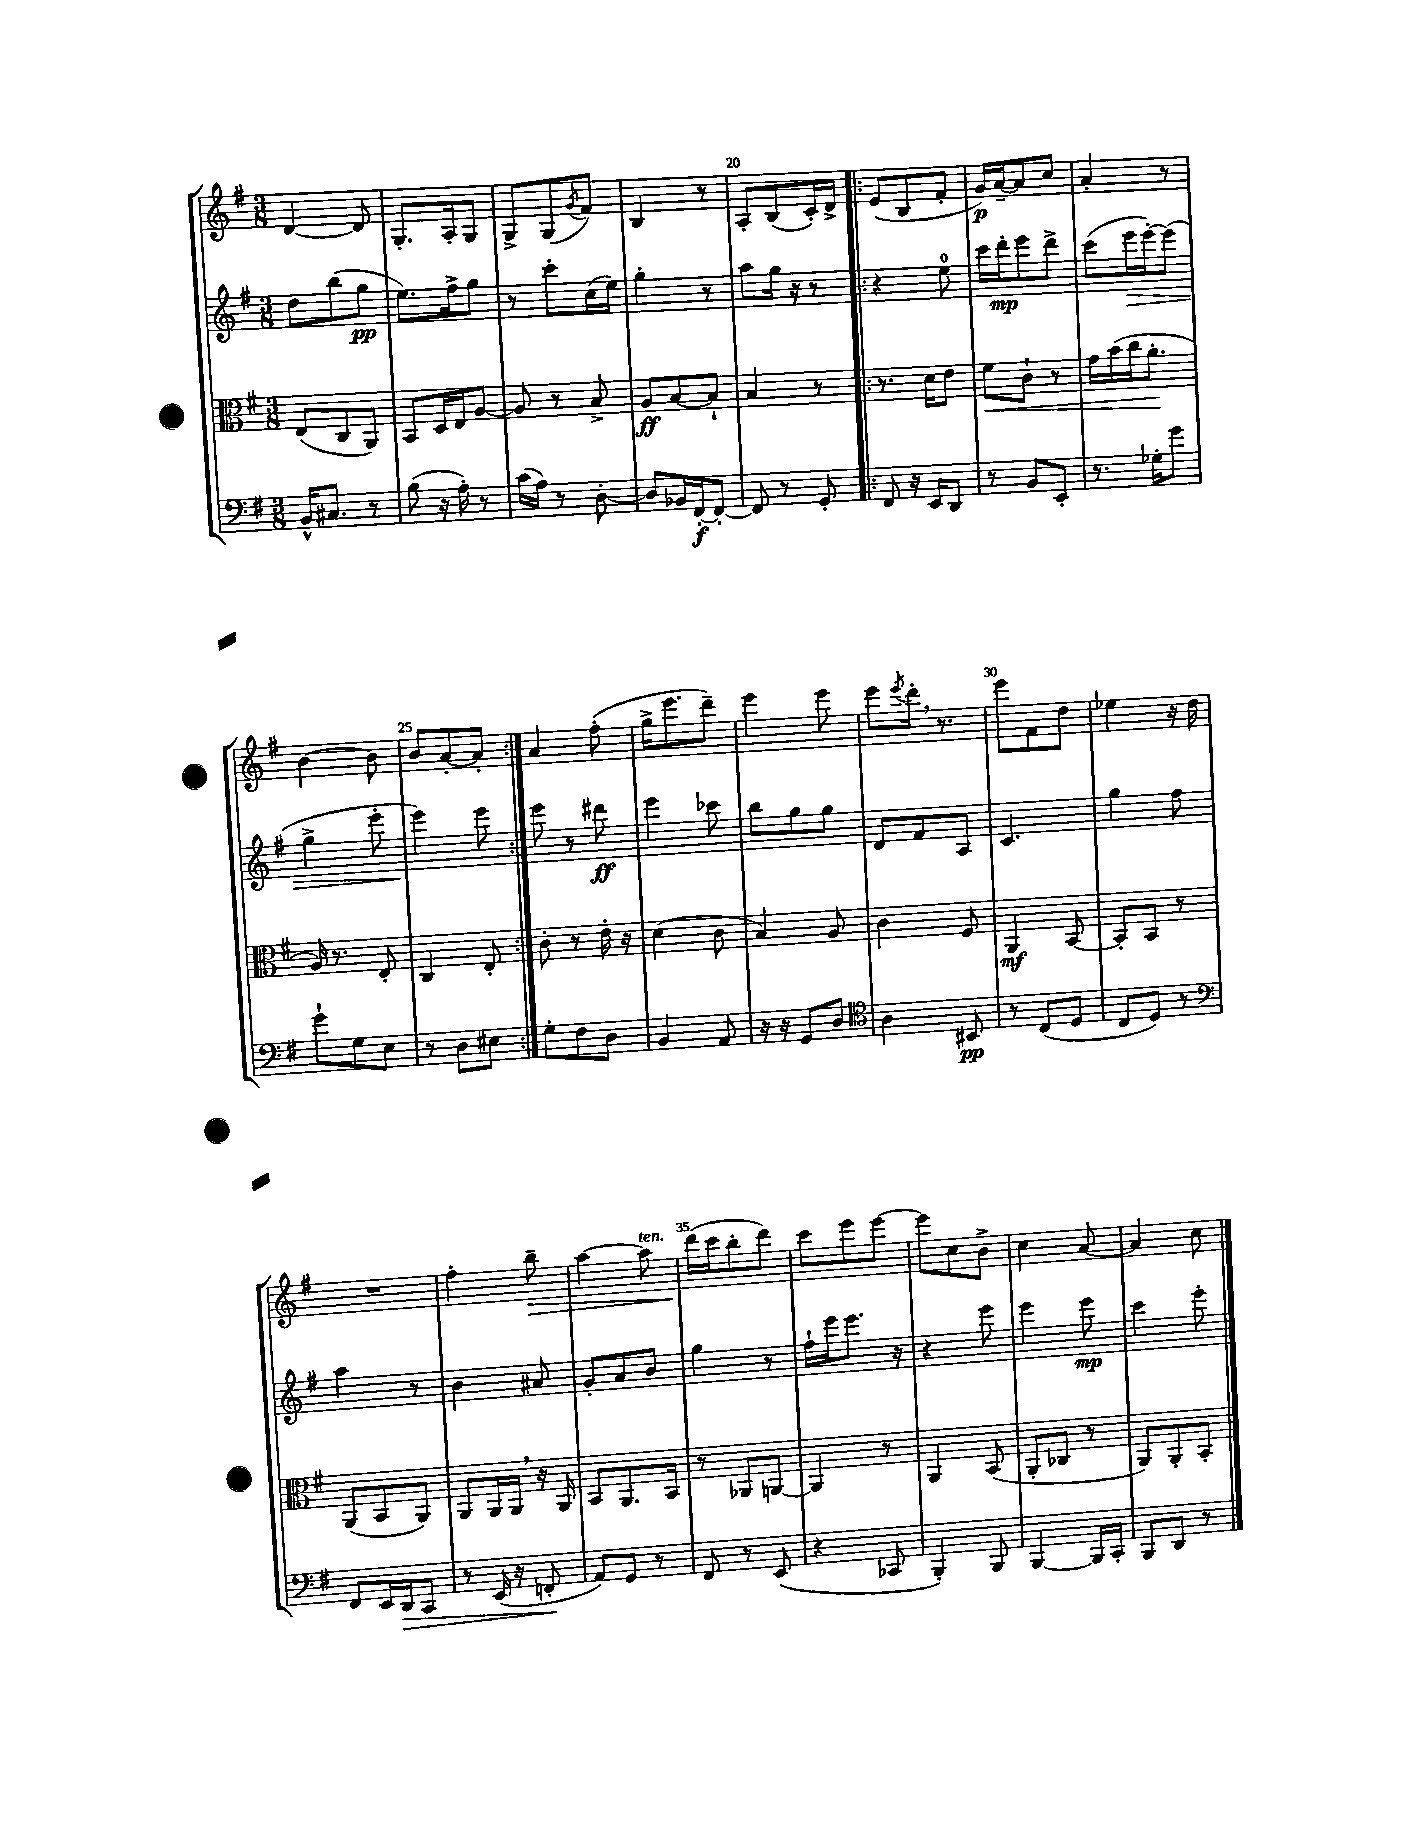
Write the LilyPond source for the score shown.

<<
\new StaffGroup <<
\new Staff = "s0" {
    \clef treble \key g \major \numericTimeSignature \time 3/8
    d'4~ d'8 |
    g8.-. a16-. g8 |
    g8-> g8( \acciaccatura { g'8 } fis'8) |
    b4 r8 |
    a8-. b8( c'16-.) d'16-> |
    \repeat volta 2 { e'8( b8 fis'8-. |
    g'16\p) a'16~-- a'8 c''8 |
    a'4-. r8 |
    b'4~ b'8 |
    b'8 a'8~-. a'8-. | }
    a'4 fis''8-.( |
    g''16-> e'''8. d'''8--) |
    e'''4 e'''8 |
    e'''8 \acciaccatura { e'''8 } d'''16-. \breathe r8. |
    e'''8 fis'8 d''8 |
    ees''4 r16 d''16 |
    R4. |
    fis''4-. b''8--\> |
    a''4~ a''8^\markup { \italic "ten." } |
    d'''16\!( c'''16 b''8-. d'''8) |
    c'''8 e'''8 e'''8~ |
    e'''8 c''8 b'8-> |
    c''4 a'8~ |
    a'4 c''8 \bar "|." |
}
\new Staff = "s1" {
    \clef treble \key g \major \numericTimeSignature \time 3/8
    d''8 b''8( g''8\pp |
    e''8.) fis''16-> g''8 |
    r8 c'''8-. c''16( e''16) |
    g''4-. r8 |
    a''8 g''16 r16 r8 |
    \repeat volta 2 { r4 e''8-0 |
    c'''16 d'''16-.\mp e'''8 d'''8-> |
    c'''8( e'''16\> e'''16~-.) e'''8( |
    g''4-> e'''8-. |
    e'''4\!) e'''8 | }
    e'''8 r8 dis'''8\ff |
    e'''4 ces'''8 |
    b''8 g''8 g''8 |
    d'8 fis'8 a8 |
    c'4. |
    g''4 fis''8 |
    a''4 r8 |
    b'4 ais'8 |
    g'8-. a'8 b'8 |
    g''4 r8 |
    fis''16-! e'''16 e'''8. r16 |
    r4 e'''8 |
    e'''4 e'''8\mp |
    c'''4 e'''8-. \bar "|." |
}
\new Staff = "s2" {
    \clef alto \key g \major \numericTimeSignature \time 3/8
    e8( c8 a,8) |
    b,8 d16 e16 a8~ |
    a8 r8 b8-> |
    a8\ff b8~ b8-! |
    b4 r8 |
    \repeat volta 2 { r8. d'16 e'8 |
    fis'8\< c'8-! r8 |
    g'16 b'16( c''16 a'8.-.\! |
    a16) r8. e8-. |
    c4 e8-. | }
    c'8-. r8 e'16-. r16 |
    d'4( c'8 |
    b4) a8 |
    c'4 fis8 |
    a,4\mf b,8~ |
    b,8-. b,8 r8 |
    a,8( b,8 a,8) |
    a,8 a,16 a,16 \breathe r16 a,16 |
    b,8 a,8. b,16 |
    r8 aes,8 a,8~ |
    a,4 r8 |
    a,4 b,8( |
    a,8-. ces8 r8 |
    a,8) a,8-. b,8-. \bar "|." |
}
\new Staff = "s3" {
    \clef bass \key g \major \numericTimeSignature \time 3/8
    b,16-^ cis8. r8 |
    b8( r16 a16-.) r8 |
    c'16( a16) r8 d8~-. |
    d8 bes,16 fis,16~-.\f fis,8~-. |
    fis,8 r8 g,8-. |
    \repeat volta 2 { fis,8 r16 e,16 d,8 |
    r8 b,8 e,8-. |
    r8. ges16-. g'8 |
    g'8-! g8 e8 |
    r8 d8 eis8 | }
    g8-. fis8 d8 |
    b,4 a,8 |
    r16 r16 g,8 d8 |
    \clef tenor a4 bis,8\pp |
    r8 c8( d8 |
    c8 d8) r8 |
    \clef bass fis,8 e,16 d,16\> c,8 |
    r8 e,16( r16 f,8-.\! |
    a,8) g,8 r8 |
    fis,8 r8 e,8( |
    r4 ces,8 |
    b,,4-.) b,,8 |
    b,,4~ b,,16 c,16-. |
    b,,8 d,8 r8 \bar "|." |
}
>>
>>
\layout { \context { \Score currentBarNumber = #16 \override BarNumber.break-visibility = ##(#f #t #t) barNumberVisibility = #(every-nth-bar-number-visible 5) } }
